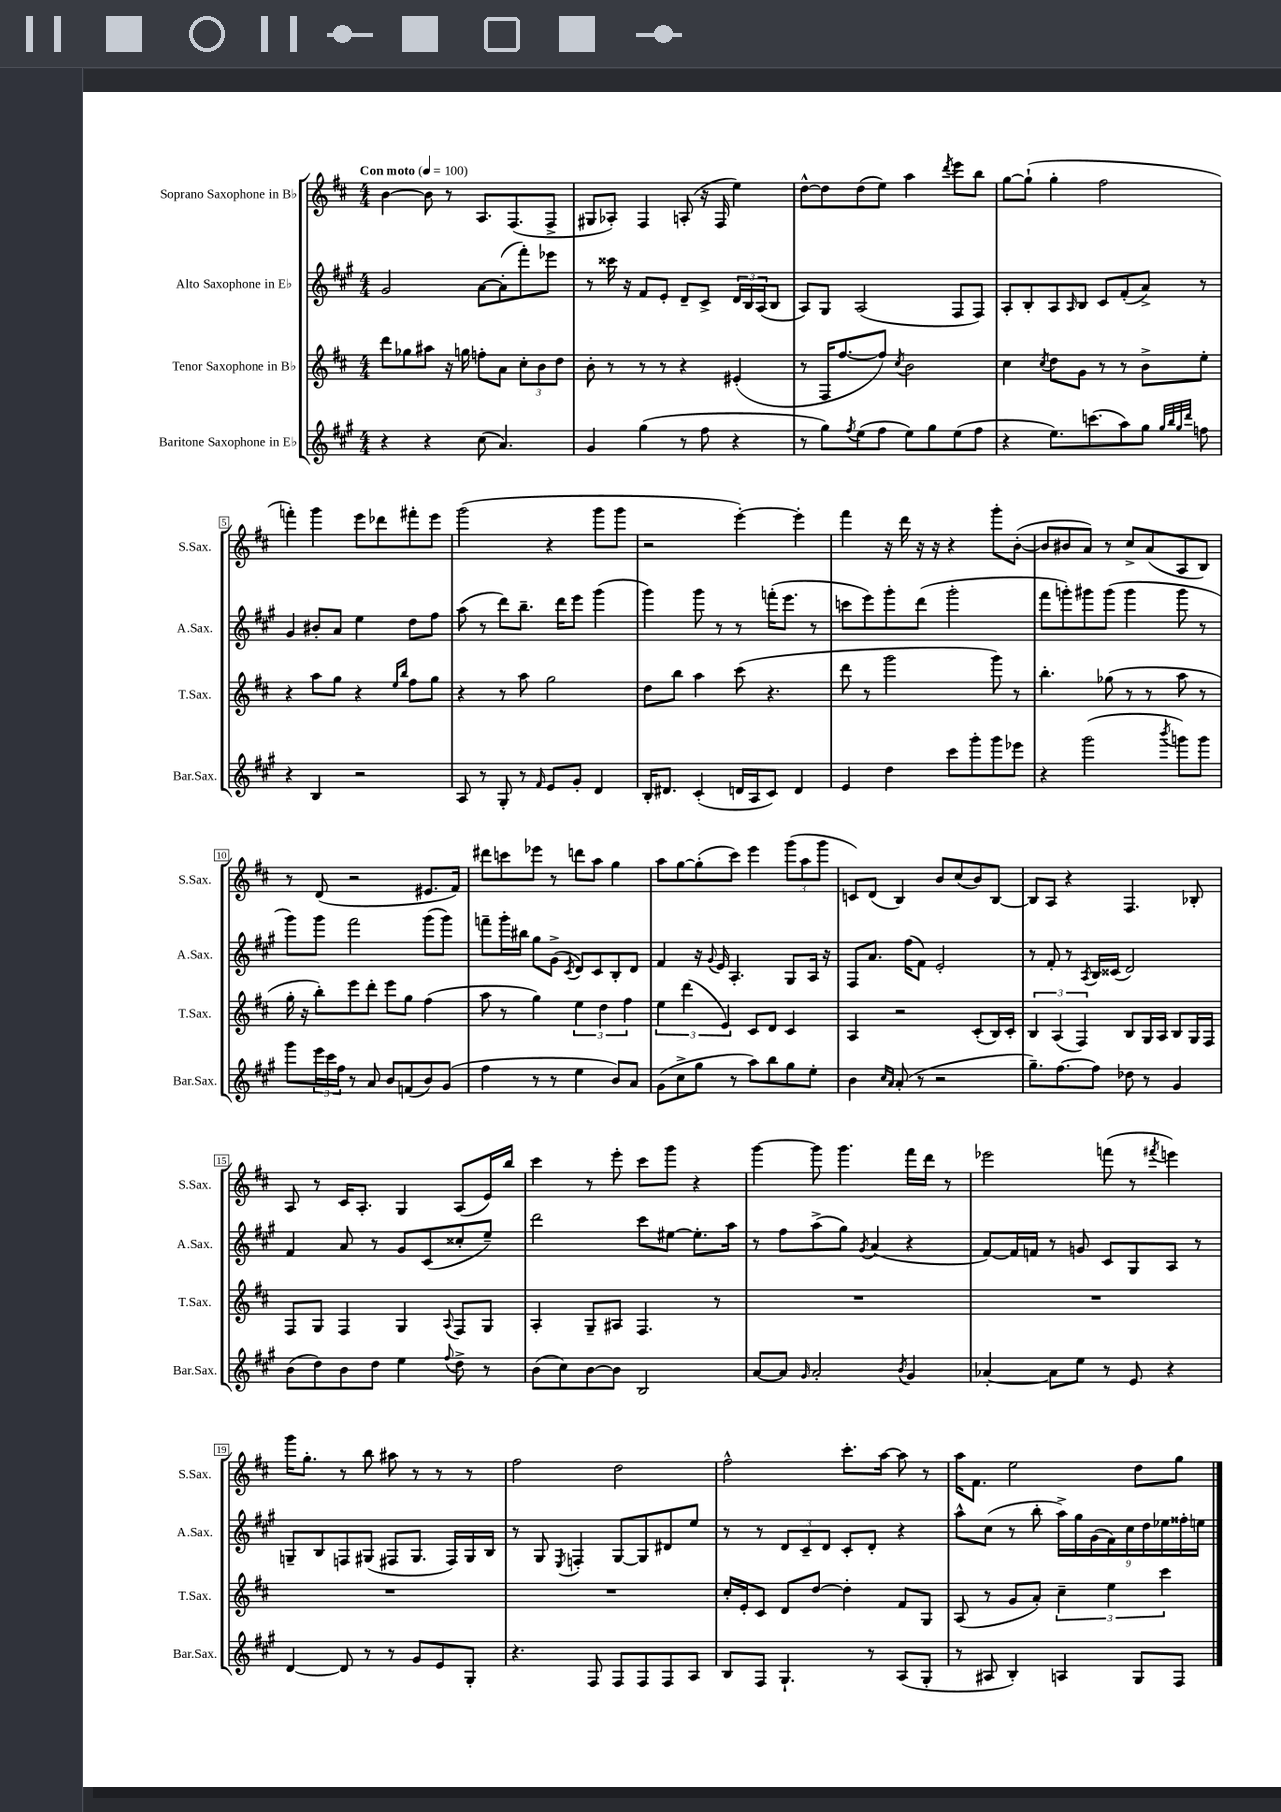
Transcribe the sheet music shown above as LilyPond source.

<<
\new StaffGroup <<
\new Staff = "s0" \with { instrumentName = "Soprano Saxophone in Bb" shortInstrumentName = "S.Sax." } {
    \clef treble \key d \major \numericTimeSignature \time 4/4 \tempo "Con moto" 4 = 100
    b'4~ b'8 r8 a8. fis8.( fis8-> |
    gis8 aes8-.) fis4 a8-.( r16 fis16 e''4) |
    d''8~-^ d''8 d''8( e''8) a''4 \acciaccatura { d'''8 } e'''8 b''8 |
    g''8~ g''8-!( g''4-. fis''2 |
    f'''4-.) g'''4 e'''8 des'''8 fis'''8-. e'''8 |
    g'''2( r4 g'''8 g'''8 |
    r2 e'''4~-.) e'''4-. |
    fis'''4 r16 d'''16 r16 r16 r4 g'''8-. b'8~-.( |
    b'8 bis'8 a'8) r8 cis''8-> a'8( a8 b8) |
    r8 d'8( r2 eis'8. fis'16) |
    dis'''8 c'''8 ees'''8 r8 d'''8 a''8 g''4 |
    a''8 g''8~ g''8-.( cis'''8) e'''4 \tuplet 3/2 { g'''8( a''8 g'''8 } |
    c'8) d'8( b4) b'8 cis''8( b'8) b8~ |
    b8 a8 r4 fis4. bes8-. |
    a8 r8 cis'16 a8.-. g4 a8( e'16) b''16 |
    cis'''4 r8 e'''8-. cis'''8 g'''8 r4 |
    g'''4~ g'''8 g'''4. fis'''16 d'''16 r8 |
    ees'''2 f'''8( r8 \acciaccatura { fis'''8 } e'''4) |
    g'''16 g''8.-. r8 b''8 ais''8 r8 r8 r8 |
    fis''2 d''2 |
    fis''2-^ cis'''8.-. a''16~ a''8 r8 |
    a''16 fis'8. e''2 d''8 g''8 \bar "|." |
}
\new Staff = "s1" \with { instrumentName = "Alto Saxophone in Eb" shortInstrumentName = "A.Sax." } {
    \clef treble \key a \major \numericTimeSignature \time 4/4
    gis'2 a'8~ a'8-.( fis'''8-.) ees'''8 |
    r8 cisis'''16 r16 fis'8 e'8-. d'8-- cis'8-> \tuplet 3/2 { d'16 b16 a16( } b8 |
    a8) gis8 a2( fis8 fis8) |
    a8-. b8-. a8 \grace { a16 } b8 cis'8 fis'8-.( a'8->) r8 |
    gis'4 bis'8-. a'8 e''4 d''8 fis''8 |
    a''8( r8 d'''8) b''8.-- d'''16 e'''8 gis'''4( |
    gis'''4) gis'''8 r8 r8 f'''16-.( e'''8. r8 |
    c'''8 e'''8) gis'''8-. d'''8( gis'''2-. |
    fis'''8 g'''8-.) gis'''8 gis'''8( gis'''4 gis'''8 r8 |
    gis'''8) gis'''8 fis'''2 gis'''8( gis'''8) |
    f'''8-- gis'''16-. bis''16 gis''8 gis'8->( \acciaccatura { cis'8 } d'8) cis'8 b8-. d'8 |
    fis'4 r16 \appoggiatura { gis'8 } e'16 a4.-. gis8 a16 r16 |
    fis8 a'8. fis''16( fis'8) e'2-. |
    r8 fis'8-. r8 \acciaccatura { a8 } b16 cisis'16( d'2) |
    fis'4 a'8 r8 gis'8 cis'8( cisis''8-. e''8--) |
    d'''2 cis'''8 eis''8~ eis''8.-. a''16 |
    r8 fis''8 a''8->( gis''8) \acciaccatura { gis'8 } a'4( r4 |
    fis'8~) fis'16 f'16 r8 g'8 cis'8 gis8 a8 r8 |
    g8-- b8 f8 gis8( fis8 gis8. fis16) gis16 b16 |
    r8 gis8 \acciaccatura { e8 } f4-. gis8~ gis8 dis'8 e''8 |
    r8 r8 \tuplet 3/2 { d'8 cis'8-- d'8 } cis'8-. d'8-. r4 |
    a''8-^ cis''8( r8 b''8-. \tuplet 9/8 { a''16->) gis''16 gis'16( fis'16) cis''16 d''16 ees''16 fisis''16-. e''16 } \bar "|." |
}
\new Staff = "s2" \with { instrumentName = "Tenor Saxophone in Bb" shortInstrumentName = "T.Sax." } {
    \clef treble \key d \major \numericTimeSignature \time 4/4
    d'''8 ges''8 ais''8 r16 g''16 f''8-. a'8 \tuplet 3/2 { cis''8-. b'8 d''8 } |
    b'8-. r8 r8 r8 r4 eis'4-.( |
    r8 fis16 fis''8.~ fis''8) \acciaccatura { cis''8 } b'2 |
    cis''4 \acciaccatura { cis''8 } d''8 g'8 r8 r8 b'8-> e''8-. |
    r4 a''8 g''8 r4 \grace { e''16 b''16 } fis''8 g''8 |
    r4 r8 a''8 g''2 |
    d''8 b''8 a''4 cis'''8( r4. |
    d'''8 r8 g'''2 g'''8) r8 |
    b''4.-. ges''8( r8 r8 a''8 r8 |
    g''16-. r16 b''8-.) e'''8 d'''8-. e'''8 g''8 fis''4( |
    a''8 r8 g''4) \tuplet 3/2 { e''4 d''4 fis''4 } |
    \tuplet 3/2 { e''4 d'''4( e'4) } cis'8 d'8 cis'4 |
    a4 r2 cis'8-.( b16) cis'16-. |
    \tuplet 3/2 { b4 a4( fis4) } b8 g16 a16 b8 g16 fis16 |
    fis8 g8 fis4 g4 \appoggiatura { a8 } fis8 g8 |
    a4-. g8-- ais8 fis4. r8 |
    R1 |
    R1 |
    R1 |
    R1 |
    cis''16-. e'16-. cis'8 d'8 d''8~ d''4-. fis'8 g8 |
    a8( r8 g'8 a'8-.) \tuplet 3/2 { cis''4-- e''4 cis'''4 } \bar "|." |
}
\new Staff = "s3" \with { instrumentName = "Baritone Saxophone in Eb" shortInstrumentName = "Bar.Sax." } {
    \clef treble \key a \major \numericTimeSignature \time 4/4
    r4 r4 cis''8( a'4.) |
    gis'4 gis''4( r8 fis''8 r4 |
    r8 gis''8) \acciaccatura { fis''8 } e''8( fis''8 e''8) gis''8 e''8( fis''8 |
    r4 e''8.) c'''8.( a''8) gis''8 \grace { gis''32 b''32 gis''32 d'''32 } f''8 |
    r4 b4 r2 |
    a8 r8 gis8-. r8 \grace { fis'16 } e'8 gis'8-. d'4 |
    b16-. dis'8. cis'4-.( d'16 a16 cis'8) d'4 |
    e'4 d''4 cis'''8 gis'''8-. gis'''8 ees'''8 |
    r4 gis'''2( \acciaccatura { b'''8 } g'''8) g'''8 |
    gis'''8 \tuplet 3/2 { e'''16 cis'''16 fis''16 } r8 a'8 b'8 f'8( b'8) gis'8( |
    fis''4 r8 r8 e''4 b'8) a'8 |
    gis'8( cis''8-> gis''8 r8 a''8) b''8 gis''8 e''8-. |
    b'4 \grace { cis''16 a'16 } a'8-.( r8 r2 |
    gis''8.--) fis''8.~ fis''8 des''8 r8 gis'4 |
    b'8( d''8) b'8 d''8 e''4 \appoggiatura { fis''8 } d''8-> r8 |
    b'8( cis''8) b'8~ b'8 b2 |
    a'8~ a'8 \grace { gis'16 } a'2-. \acciaccatura { b'8 } gis'4 |
    aes'4~-. aes'8 e''8 r8 e'8 r4 |
    d'4~ d'8 r8 r8 gis'8 e'8 gis8-. |
    r4. fis8 fis8 fis8 fis8 a8 |
    b8 fis8 gis4.-! r8 a8( gis8-. |
    r8 ais8 b4-.) a4 gis8 fis8 \bar "|." |
}
>>
>>
\layout { \context { \Score \override BarNumber.stencil = #(make-stencil-boxer 0.1 0.3 ly:text-interface::print) } }
